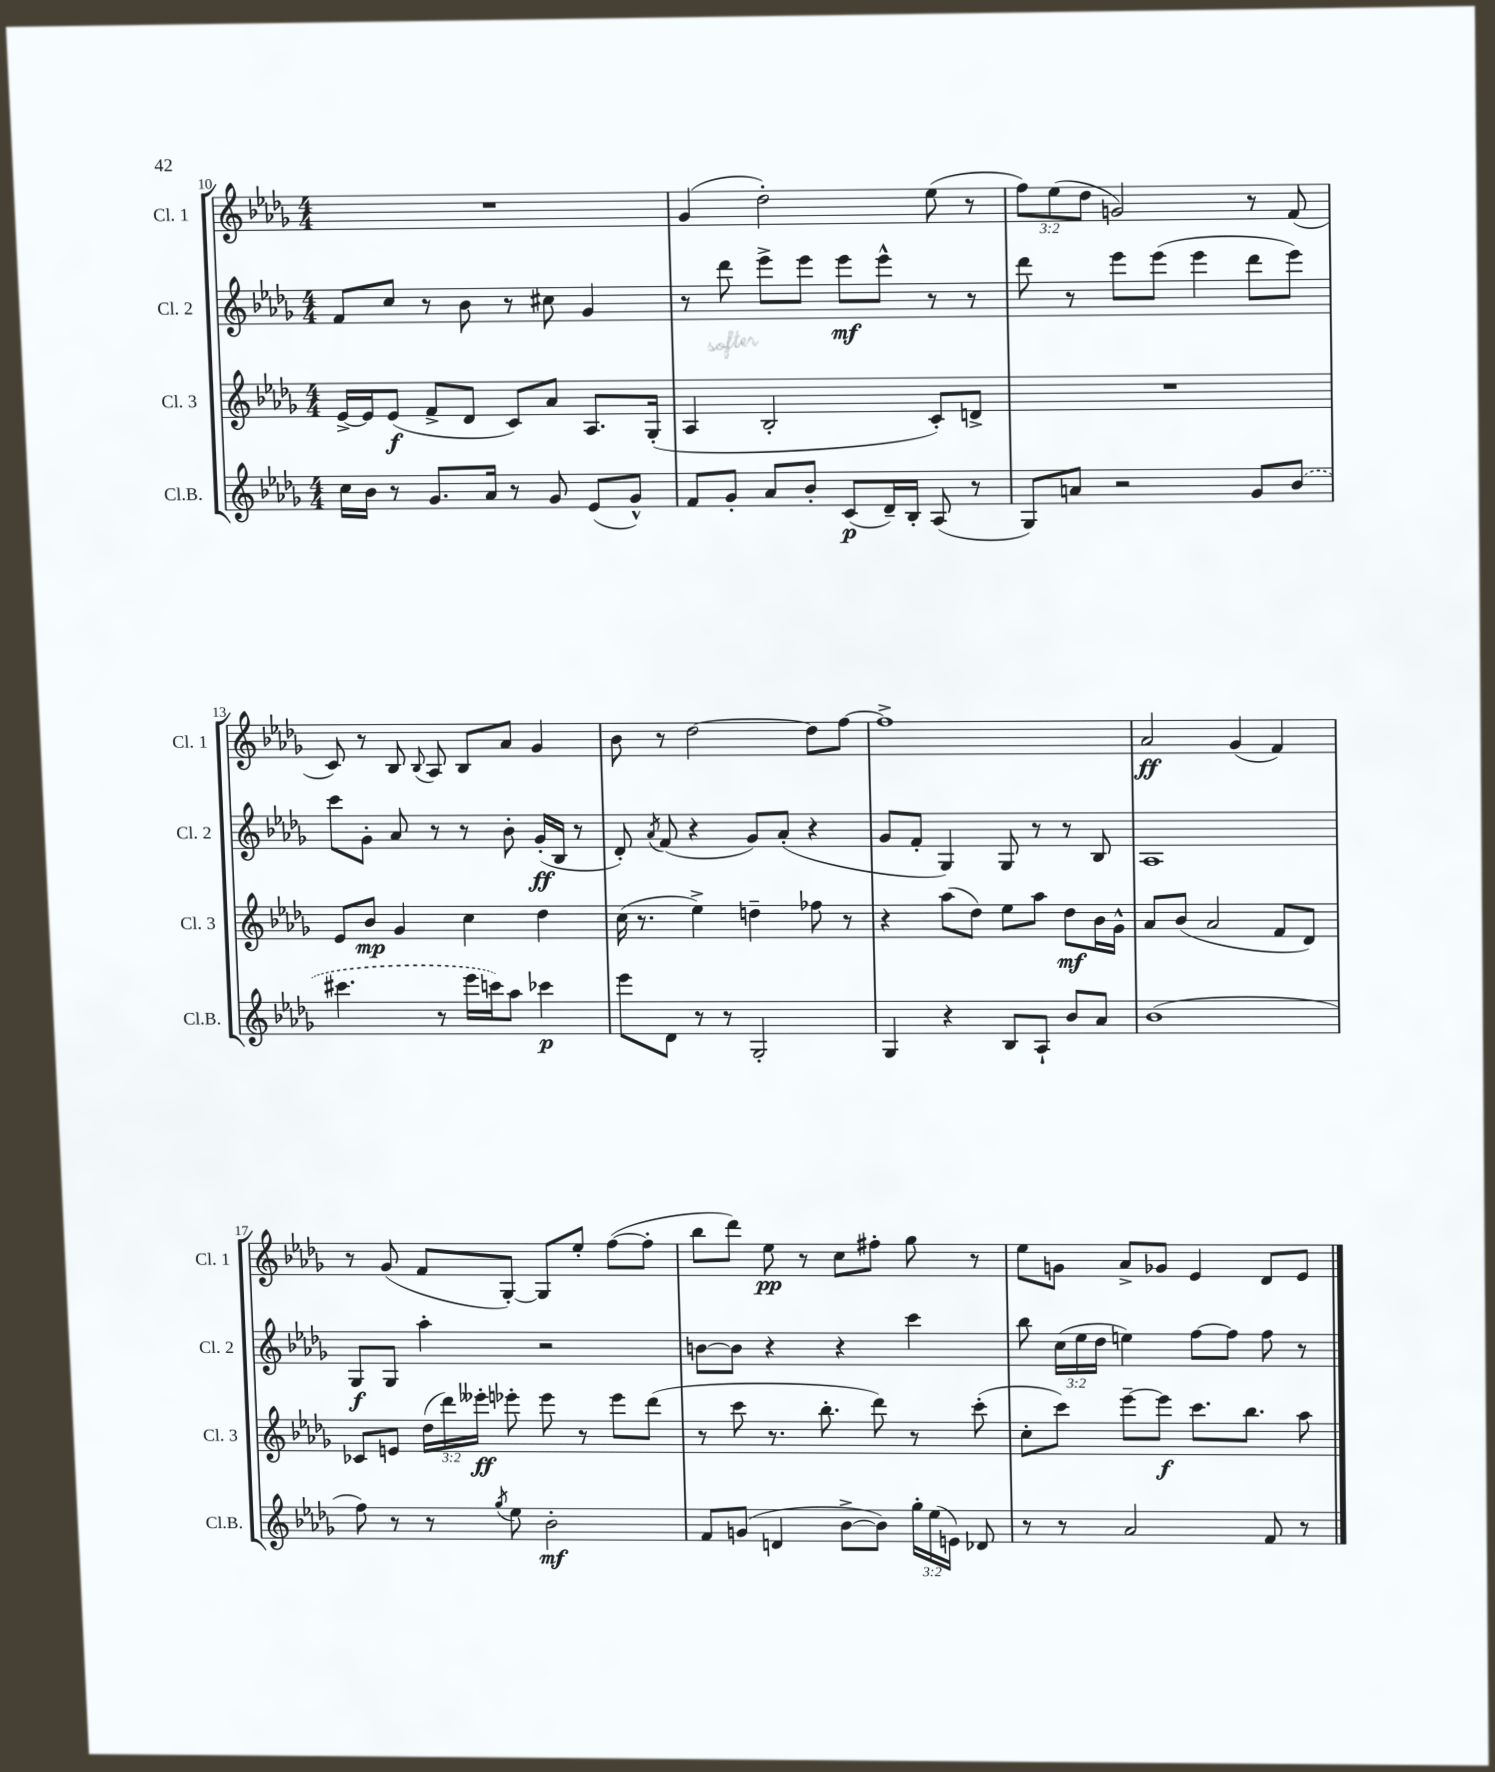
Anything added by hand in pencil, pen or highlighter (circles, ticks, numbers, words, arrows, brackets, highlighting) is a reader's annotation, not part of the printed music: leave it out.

**kern	**kern	**kern	**kern
*staff4	*staff3	*staff2	*staff1
*clefG2	*clefG2	*clefG2	*clefG2
*k[b-e-a-d-g-]	*k[b-e-a-d-g-]	*k[b-e-a-d-g-]	*k[b-e-a-d-g-]
*M4/4	*M4/4	*M4/4	*M4/4
16cc	[16e-^	8f	1r
16b-	16e-]	.	.
8r	(8e-	8cc	.
8.g-	8f^	8r	.
.	8d-	8b-	.
16a-	.	.	.
8r	8c)	8r	.
8g-	8a-	8cc#	.
(8e-	8.A-	4g-	.
8g-^^)	.	.	.
.	(16G-'	.	.
=	=	=	=
8f	4A-	8r	(4g-
8g-'	.	8ddd-	.
8a-	2B-'	8eee-^	2dd-')
8b-'	.	8eee-	.
(8c	.	8eee-	.
16d-~)	.	8eee-^^	.
16B-'	.	.	.
(8A-	8c')	8r	(8ee-
8r	8d^	8r	8r
=	=	=	=
8G-)	1r	8ddd-	12ff)
.	.	.	(12ee-
8a	.	8r	.
.	.	.	12dd-
2r	.	8eee-	2g)
.	.	(8eee-	.
.	.	4eee-	.
8g-	.	8ddd-	8r
(8b-	.	8eee-)	(8f
=	=	=	=
4.ccc#	8e-	8ccc	8c)
.	8b-	8g-'	8r
.	4g-	8a-	8B-
.	.	.	8qqB-
8r	.	8r	8A-
16eee-	4cc	8r	8B-
16ccc)	.	.	.
8aa-	.	8b-'	8a-
4ccc-	4dd-	(16g-'	4g-
.	.	16B-	.
.	.	8r	.
=	=	=	=
8eee-	(16cc	8d-')	8b-
.	8.r	.	.
.	.	8qa-	.
8d-	.	(8f	8r
8r	4ee-^)	4r	[2dd-
8r	.	.	.
2G-'	4dd~	8g-)	.
.	.	(8a-'	.
.	8ff-	4r	8dd-]
.	8r	.	[8ff
=	=	=	=
4G-	4r	8g-	1ff^]
.	.	8f'	.
4r	(8aa-	4G-)	.
.	8dd-)	.	.
8B-	8ee-	8G-	.
8A-`	8aa-	8r	.
8b-	8dd-	8r	.
8a-	16b-	8B-	.
.	16g-^^	.	.
=	=	=	=
(1b-	8a-	1A-	2a-
.	(8b-	.	.
.	2a-	.	.
.	.	.	(4g-
.	8f	.	4f)
.	8d-)	.	.
=	=	=	=
8ff)	8c-	8G-	8r
8r	8e	8G-	(8g-
8r	(24dd-	4aa-'	8f
.	24ddd-)	.	.
.	24eee--'	.	.
8qgg-	.	.	.
8ee-	8eee-'	.	[8G-')
2b-'	8eee-	2r	8G-]
.	8r	.	8ee-'
.	8eee-	.	([8ff
.	(8ddd-	.	8ff']
=	=	=	=
8f	8r	[8b	8bb-
(8g	8ccc	8b]	8ddd-)
4d	8.r	4r	8ee-
.	.	.	8r
.	8.bb-'	.	.
[8b-^	.	4r	8cc
8b-])	8ddd-)	.	8ff#'
24gg-'	8r	4ccc	8gg-
(24ee-	.	.	.
24e)	.	.	.
8d-	(8ccc'	.	8r
=	=	=	=
8r	8cc'	8bb-	8ee-
8r	8ccc)	(24cc	8g
.	.	24ee-	.
.	.	24dd-	.
2a-	[8eee-~	4ee)	8a-^
.	8eee-]	.	8g-
.	8.ccc	[8ff	4e-
.	.	8ff]	.
.	8.bb-	.	.
8f	.	8ff	8d-
8r	8aa-	8r	8e-
==	==	==	==
*-	*-	*-	*-
